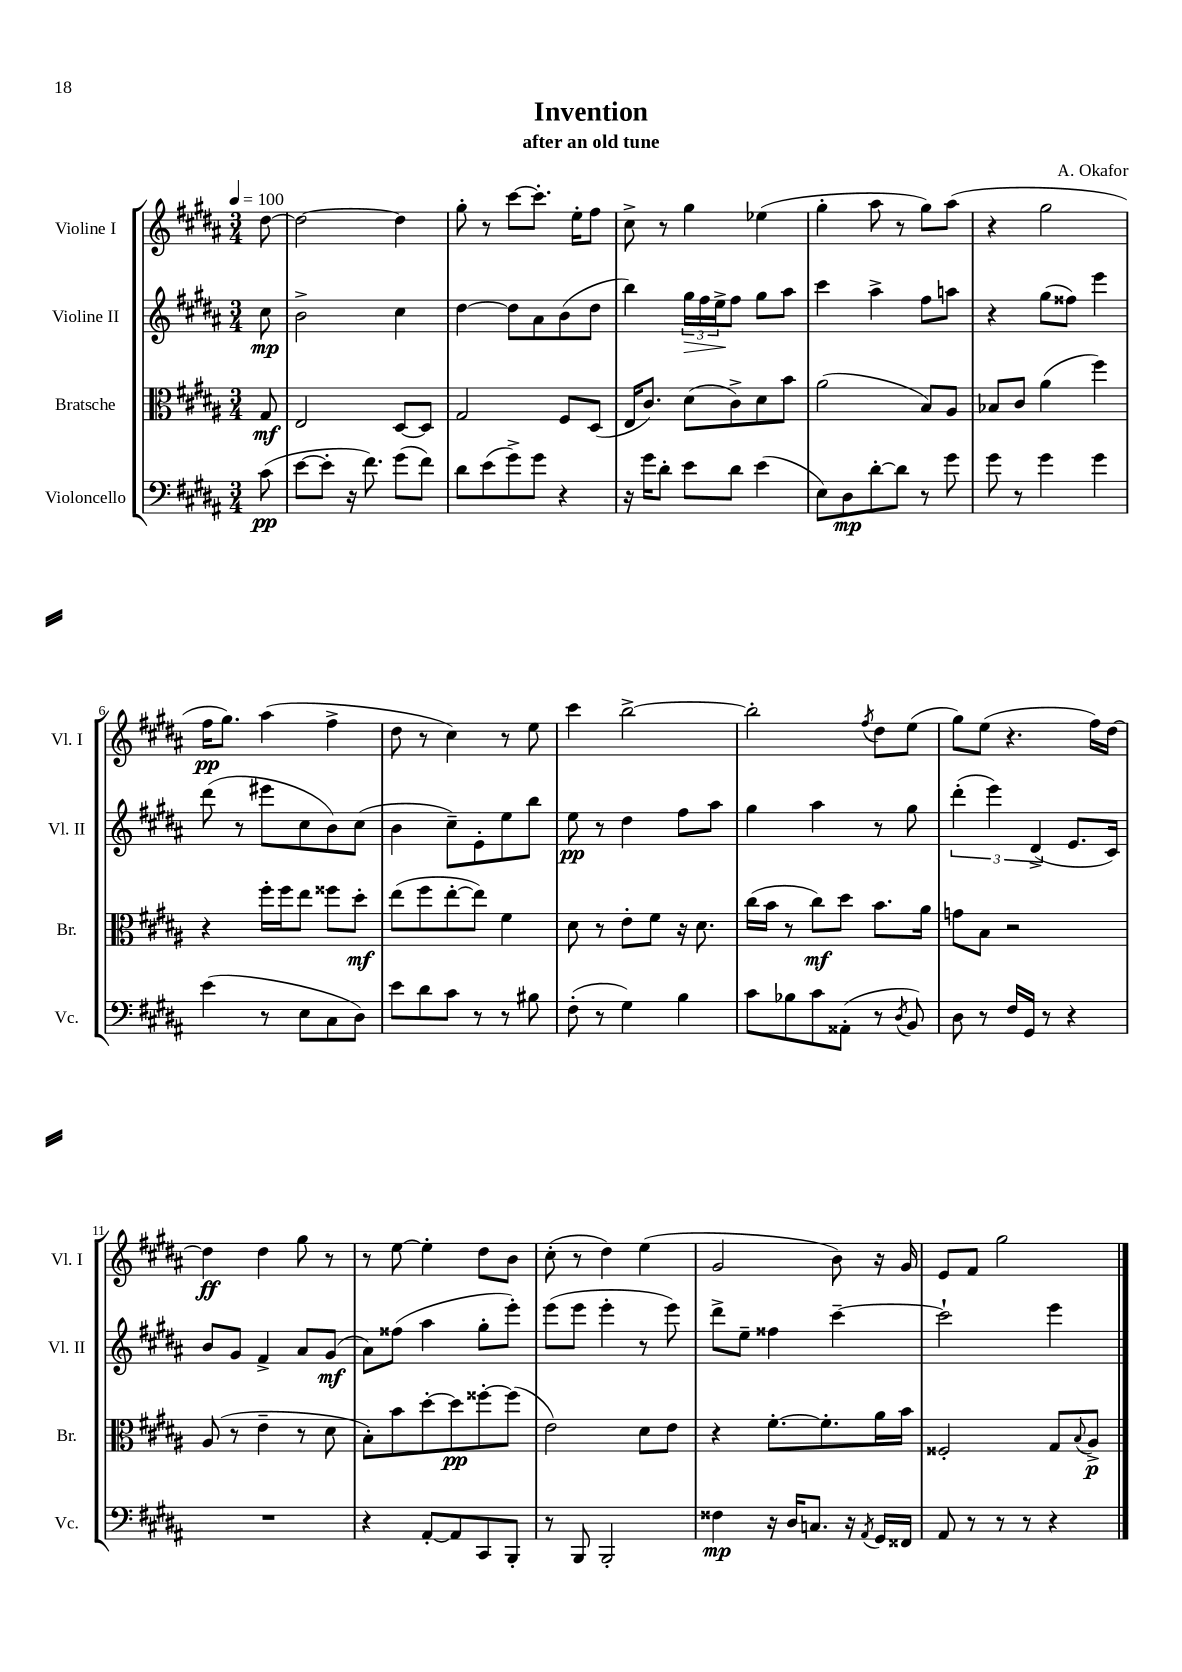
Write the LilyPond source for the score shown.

\header { title = "Invention" composer = "A. Okafor" subtitle = "after an old tune" }
<<
\new StaffGroup <<
\new Staff = "s0" \with { instrumentName = "Violine I" shortInstrumentName = "Vl. I" } {
    \clef treble \key b \major \numericTimeSignature \time 3/4 \partial 8 \tempo 4 = 100
    dis''8~ |
    dis''2~ dis''4 |
    gis''8-. r8 cis'''8~ cis'''8.-. e''16-. fis''8 |
    cis''8-> r8 gis''4 ees''4( |
    gis''4-. ais''8 r8 gis''8) ais''8( |
    r4 gis''2 |
    fis''16\pp gis''8.) ais''4( fis''4-> |
    dis''8 r8 cis''4) r8 e''8 |
    cis'''4 b''2~-> |
    b''2-. \acciaccatura { fis''8 } dis''8 e''8( |
    gis''8) e''8( r4. fis''16) dis''16~ |
    dis''4\ff dis''4 gis''8 r8 |
    r8 e''8~ e''4-. dis''8 b'8 |
    cis''8-.( r8 dis''4) e''4( |
    gis'2 b'8) r16 gis'16 |
    e'8 fis'8 gis''2 \bar "|." |
}
\new Staff = "s1" \with { instrumentName = "Violine II" shortInstrumentName = "Vl. II" } {
    \clef treble \key b \major \numericTimeSignature \time 3/4 \partial 8
    cis''8\mp |
    b'2-> cis''4 |
    dis''4~ dis''8 ais'8 b'8( dis''8 |
    b''4) \tuplet 3/2 { gis''16\> fis''16 e''16->\! } fis''8 gis''8 ais''8 |
    cis'''4 ais''4-> fis''8 a''8 |
    r4 gis''8( fisis''8) e'''4 |
    dis'''8( r8 eis'''8 cis''8 b'8) cis''8( |
    b'4 cis''8--) e'8-. e''8 b''8 |
    e''8\pp r8 dis''4 fis''8 ais''8 |
    gis''4 ais''4 r8 gis''8 |
    \tuplet 3/2 { dis'''4-.( e'''4) dis'4->( } e'8. cis'16) |
    b'8 gis'8 fis'4-> ais'8 gis'8\mf( |
    ais'8) fisis''8( ais''4 gis''8-. e'''8-.) |
    e'''8( e'''8 e'''4-. r8 e'''8) |
    dis'''8-> e''8-- fisis''4 cis'''4~-- |
    cis'''2-! e'''4 \bar "|." |
}
\new Staff = "s2" \with { instrumentName = "Bratsche" shortInstrumentName = "Br." } {
    \clef alto \key b \major \numericTimeSignature \time 3/4 \partial 8
    gis8\mf |
    e2 dis8~ dis8 |
    gis2 fis8 dis8( |
    e16 cis'8.) dis'8( cis'8->) dis'8 b'8 |
    ais'2( b8) ais8 |
    bes8 cis'8 ais'4( fis''4) |
    r4 fis''16-. fis''16 e''8 fisis''8 dis''8-.\mf |
    e''8( fis''8 e''8~-. e''8) fis'4 |
    dis'8 r8 e'8-. fis'8 r16 dis'8. |
    cis''16( b'16 r8 cis''8\mf) dis''8 b'8. ais'16 |
    g'8 b8 r2 |
    ais8( r8 e'4-- r8 dis'8 |
    b8-.) b'8 dis''8~-. dis''8\pp fisis''8~-. fisis''8( |
    e'2) dis'8 e'8 |
    r4 fis'8.~-. fis'8.-. ais'16 b'16 |
    fisis2-. gis8 \appoggiatura { b8 } ais8->\p \bar "|." |
}
\new Staff = "s3" \with { instrumentName = "Violoncello" shortInstrumentName = "Vc." } {
    \clef bass \key b \major \numericTimeSignature \time 3/4 \partial 8
    cis'8\pp( |
    e'8~ e'8-. r16 fis'8.) gis'8( fis'8) |
    dis'8 e'8( gis'8->) gis'8 r4 |
    r16 gis'16 dis'8-. e'8 dis'8 e'4( |
    e8) dis8\mp dis'8~-. dis'8 r8 gis'8 |
    gis'8 r8 gis'4 gis'4 |
    e'4( r8 e8 cis8 dis8) |
    e'8 dis'8 cis'8 r8 r8 bis8 |
    fis8-.( r8 gis4) b4 |
    cis'8 bes8 cis'8 aisis,8-.( r8 \acciaccatura { dis8 } b,8) |
    dis8 r8 fis16 gis,16 r8 r4 |
    R2. |
    r4 ais,8~-. ais,8 cis,8 b,,8-. |
    r8 b,,8 b,,2-. |
    fisis4\mp r16 dis16 c8. r16 \acciaccatura { ais,8 } gis,16 fisis,16 |
    ais,8 r8 r8 r8 r4 \bar "|." |
}
>>
>>
